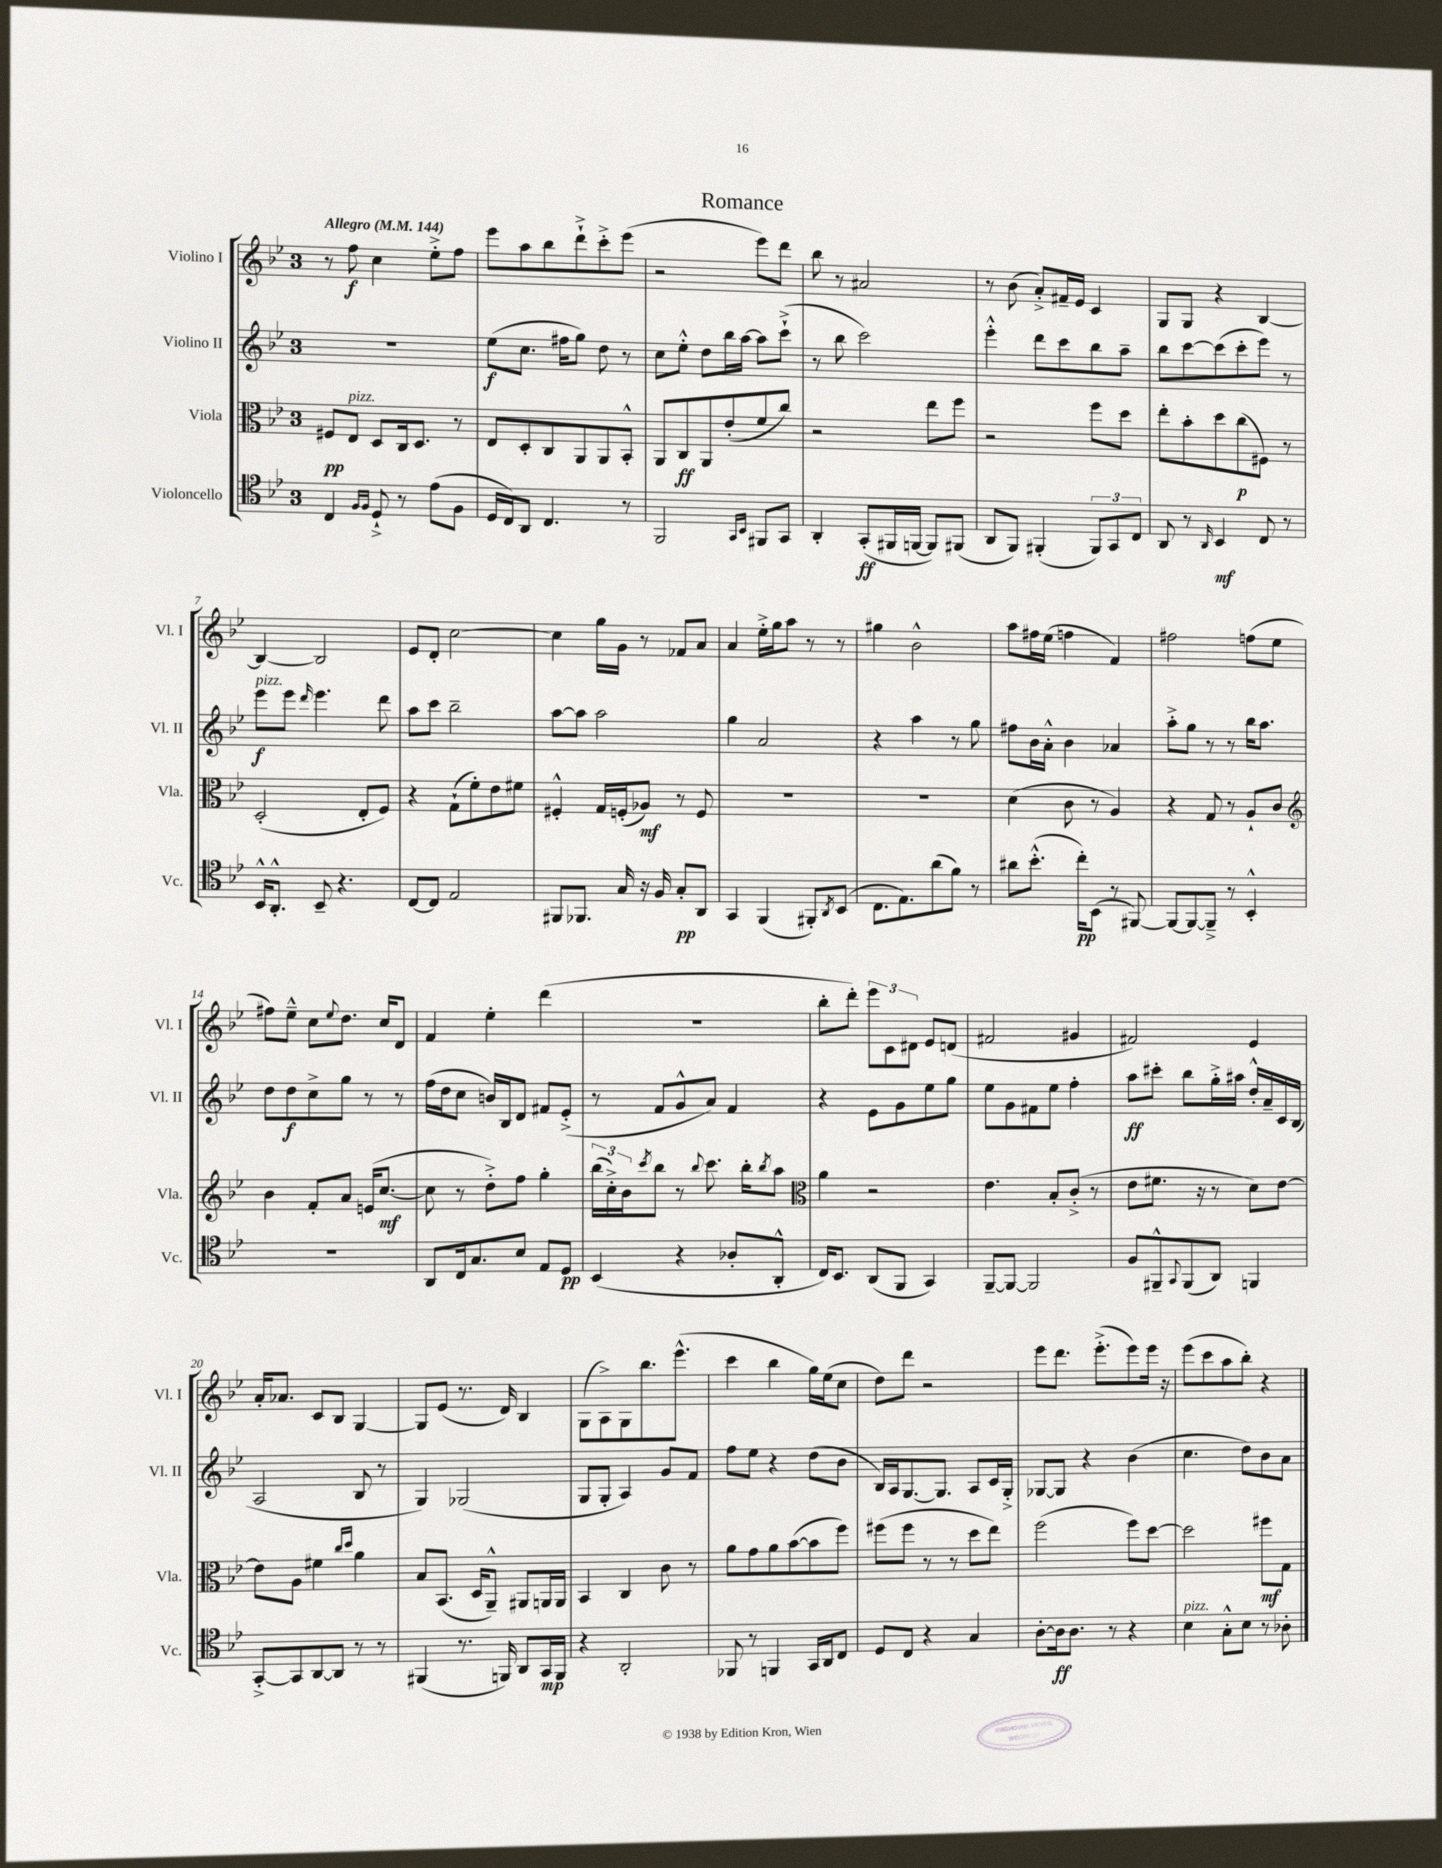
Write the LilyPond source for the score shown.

\header { title = "Romance" }
<<
\new StaffGroup <<
\new Staff = "s0" \with { instrumentName = "Violino I" shortInstrumentName = "Vl. I" } {
    \clef treble \key bes \major \once \override Staff.TimeSignature.style = #'single-digit \time 3/4 \tempo "Allegro" 4 = 144
    r8 f''8\f c''4 ees''8-.-> f''8 |
    ees'''8 a''8 bes''8 d'''8-!-> c'''8-.-> ees'''8( |
    r2 ees'''8) d'''8 |
    bes''8 r8 ais'2 |
    r8 bes'8( a'8-.->) fis'16-- ees'16 c'4 |
    g8 g8 r4 bes4~ |
    bes4~ bes2 |
    ees'8 d'8-. c''2~ |
    c''4 g''16 g'16 r8 fes'8 a'8 |
    a'4 ees''16-.-> g''16 a''8 r8 r8 |
    gis''4 bes'2-^ |
    a''8 fis''16 ees''16( f''4 f'4) |
    fis''2 f''8( ees''8 |
    fis''8) ees''8---^ c''8 \appoggiatura { ees''8 } d''8. c''16 d'8 |
    f'4 ees''4-. d'''4( |
    R2. |
    bes''8-. d'''8-.) \tuplet 3/2 { ees'''8 c'8 dis'8 } ees'8 d'8( |
    fis'2 gis'4 |
    fis'2) ees'4 |
    a'16-. aes'8. c'8 bes8 g4~ |
    g8 ees'8( r8. d'16) bes4 |
    g8( a8->) g8 bes''8. ees'''8.-^( |
    c'''4 bes''4 g''16) ees''16( c''8 |
    d''8) d'''8 r2 |
    ees'''8 d'''8. ees'''8.-.->( ees'''8) ees'''16 r16 |
    ees'''8( c'''8 a''8 bes''8-.) r4 \bar "|." |
}
\new Staff = "s1" \with { instrumentName = "Violino II" shortInstrumentName = "Vl. II" } {
    \clef treble \key bes \major \once \override Staff.TimeSignature.style = #'single-digit \time 3/4
    R2. |
    ees''8\f( c''8. fis''16 g''8) d''8 r8 |
    c''8 ees''8-.-^ d''8 bes''16 a''16~ a''8 c'''8-!->( |
    r8 bes''8 c'''2) |
    ees'''4-.-^ d'''8 c'''8 bes''8 a''8-- |
    bes''8 c'''8~ c'''8( c'''8-. ees'''8) r8 |
    ees'''8\f^\markup { \italic "pizz." } ees'''8 \grace { d'''16 } ees'''4. d'''8 |
    a''8 c'''8 bes''2-- |
    a''8~ a''8 a''2 |
    g''4 a'2 |
    r4 a''4 r8 g''8 |
    fis''8 bes'16 a'16-.-^ bes'4 aes'4 |
    a''8-.-> g''8 r8 r8 bes''16 a''8. |
    d''8 d''8\f c''8-> g''8 r8 r8 |
    f''16( d''16 c''8 b'16) bes16 d'8 fis'8 ees'8-.->( |
    r8 f'8 g'8-^ a'8) f'4 |
    r4 ees'8 g'8 ees''8 g''8 |
    ees''8 g'8 fis'8 ees''8 f''4-. |
    a''8\ff cis'''8-. bes''8 g''16-.-> ais''16 d''16-.-^ a'16-- c'16 bes16( |
    a2 bes8 r8 |
    g4) ges2( |
    g8 g8-. a4) g'8 f'8 |
    f''8 ees''8 r4 d''8( bes'8 |
    bes16) a16 g8.~ g8. a8 c'16 g16-.-> |
    ges8~ ges8 r4 bes'4( |
    c''4. d''8) bes'8 a'8 \bar "|." |
}
\new Staff = "s2" \with { instrumentName = "Viola" shortInstrumentName = "Vla." } {
    \clef alto \key bes \major \once \override Staff.TimeSignature.style = #'single-digit \time 3/4
    fis8\pp ees8^\markup { \italic "pizz." } d8 c16 d8. r8 |
    ees8 d8-. c8 a,8 a,8 bes,8-.-^ |
    a,8 c8\ff a,8 ees'8-.( f'8 c''8) |
    r2 ees''8 f''8 |
    r2 f''8 d''8 |
    ees''8-. bes'8-. d''8 c''8\p( fis8) r8 |
    d2-.( ees8-. f8) |
    r4 g8-!( f'8-.) ees'8 fis'8 |
    fis4-.-^ g16 f16-.( aes8\mf) r8 f8 |
    R2. |
    R2. |
    d'4( c'8 r8 a4) |
    r4 g8 r8 a8-! c'8 |
    \clef treble bes'4 f'8-. a'8 e'16( c''8.~\mf |
    c''8 r8 d''8-.->) f''8 g''4-. |
    \tuplet 3/2 { bes''16( c''16-.->) bes'16 } \acciaccatura { c'''8 } bes''8 r8 \appoggiatura { bes''8 } c'''8. bes''16-. \acciaccatura { bes''8 } a''8 |
    \clef alto a'4 r2 |
    ees'4. bes8-. c'8-.->( r8 |
    ees'8 fis'8. r16 r8 d'8) ees'8~ |
    ees'8 a8 fis'4 \grace { c''16 d''16 } a'4 |
    bes8 bes,8.( d16 a,8---^) ais,8 a,16 a,16 |
    bes,4 c4 c'8 r8 |
    a'8 g'8 a'8 bes'8~( bes'8 f''8) |
    fis''8( fis''8 r8 r8 d''8 ees''8) |
    f''2( f''8) d''8~ |
    d''2 fis''8\mf g8 \bar "|." |
}
\new Staff = "s3" \with { instrumentName = "Violoncello" shortInstrumentName = "Vc." } {
    \clef tenor \key bes \major \once \override Staff.TimeSignature.style = #'single-digit \time 3/4
    c4 \grace { f16 f16 } d8-!-> r8 ees'8( f8 |
    d16 c16) a,8 c4. r8 |
    f,2 \grace { g,16 bes,16 } fis,8 g,8 |
    a,4-. g,8-.\ff( fis,16 f,16~ f,8) fis,8( |
    a,8 f,8) fis,4-.( \tuplet 3/2 { fis,8) g,8 c8 } |
    a,8 r8 \grace { a,16 } bes,4\mf c8 r8 |
    bes,16-^ a,8.-.-^ bes,8-- r4. |
    c8~ c8 ees2 |
    fis,8 fes,8. g16 r16 f16 g8-.\pp a,8 |
    g,4 f,4( fis,8-.) \acciaccatura { a,8 } bes,8( |
    c8. ees8.) a'8( f'8) r8 |
    ais'8 bes'8.-.-^( c''16-.\pp) bes,8( r8 fis,8~) |
    fis,8~ fis,8~ fis,8---> r8 bes,4-.-^ |
    R2. |
    a,8 c16 g8. bes8 ees8 d8\pp |
    bes,4( r4 aes8-. a,8-.-^ |
    c16) bes,8. a,8( f,8 g,4) |
    f,8~-- f,8~ f,2 |
    f8 fis,8---^ \appoggiatura { g,8 } fis,8( a,8) f,4 |
    g,8~-.-> g,8 a,8~ a,8 r8 r8 |
    fis,4( r8. f,16) a,8 g,16\mp f,16 |
    r4 a,2-. |
    fes,8 r8 f,4 g,16 a,16 c8 |
    d8 c8 r4 g4 |
    a8~-. a16\ff a8. r8 r4 |
    bes4^\markup { \italic "pizz." } g8-.-^ bes8 r8 aes8-. \bar "|." |
}
>>
>>
